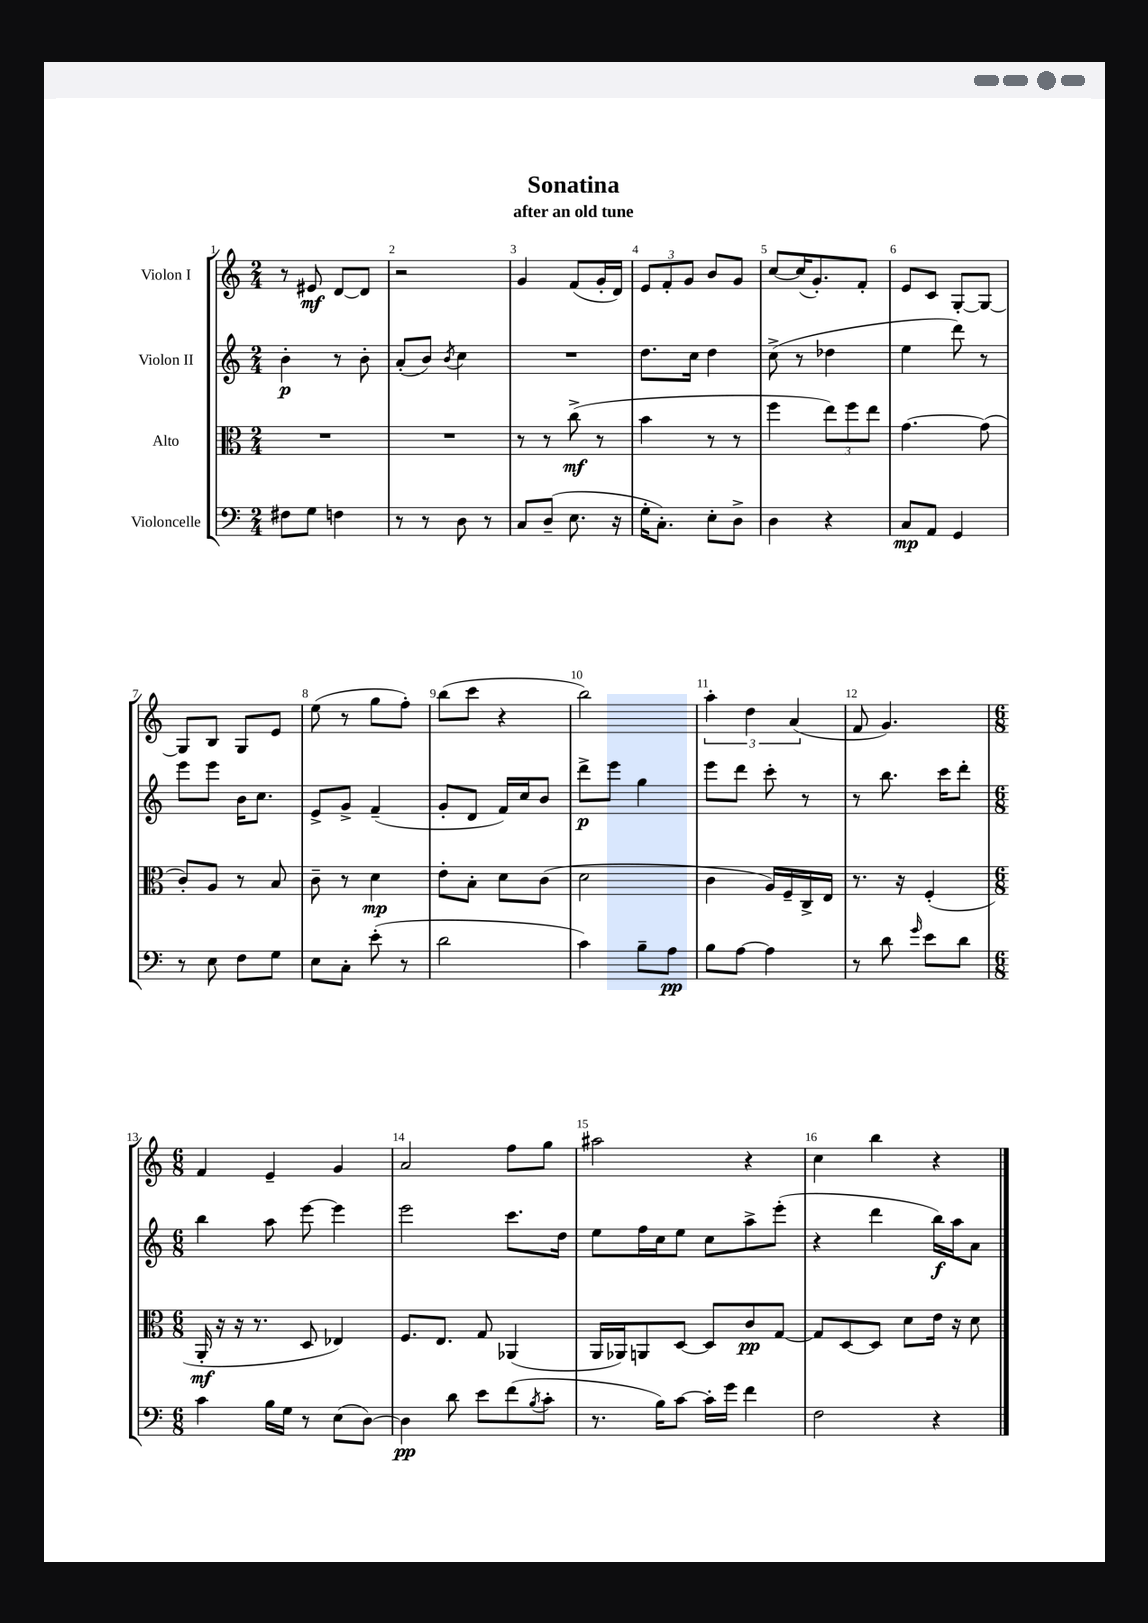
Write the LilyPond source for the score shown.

\header { title = "Sonatina" subtitle = "after an old tune" }
<<
\new StaffGroup <<
\new Staff = "s0" \with { instrumentName = "Violon I" } {
    \clef treble \key c \major \numericTimeSignature \time 2/4
    r8 eis'8\mf d'8~ d'8 |
    r2 |
    g'4 f'8( g'16-. d'16) |
    \tuplet 3/2 { e'8 f'8-. g'8 } b'8 g'8 |
    c''8~ c''16( g'8.-.) f'8-. |
    e'8 c'8 g8~-. g8~ |
    g8 b8 g8 e'8 |
    e''8( r8 g''8 f''8-.) |
    b''8( c'''8 r4 |
    b''2) |
    \tuplet 3/2 { a''4-. d''4 a'4( } |
    f'8 g'4.) |
    \numericTimeSignature \time 6/8 f'4 e'4-- g'4 |
    a'2 f''8 g''8 |
    ais''2 r4 |
    c''4 b''4 r4 \bar "|." |
}
\new Staff = "s1" \with { instrumentName = "Violon II" } {
    \clef treble \key c \major \numericTimeSignature \time 2/4
    b'4-.\p r8 b'8-. |
    a'8-.( b'8) \acciaccatura { b'8 } c''4 |
    R2 |
    d''8. c''16 d''4 |
    c''8->( r8 des''4 |
    e''4 d'''8) r8 |
    e'''8 e'''8 b'16 c''8. |
    e'8-> g'8-> f'4--( |
    g'8-. d'8 f'16) c''16 b'8 |
    d'''8->\p e'''8 g''4 |
    e'''8 d'''8 c'''8-. r8 |
    r8 b''8. c'''16 d'''8-. |
    \numericTimeSignature \time 6/8 b''4 a''8 e'''8~ e'''4 |
    e'''2 c'''8. d''16 |
    e''8 f''16 c''16 e''8 c''8 a''8-> e'''8-.( |
    r4 d'''4 b''16\f) a''16 a'8 \bar "|." |
}
\new Staff = "s2" \with { instrumentName = "Alto" } {
    \clef alto \key c \major \numericTimeSignature \time 2/4
    R2 |
    R2 |
    r8 r8 c''8->\mf( r8 |
    b'4 r8 r8 |
    f''4 \tuplet 3/2 { e''8) f''8 e''8 } |
    g'4.~ g'8( |
    c'8-.) a8 r8 b8 |
    c'8-- r8 d'4\mp |
    e'8-. b8-. d'8 c'8( |
    d'2 |
    c'4 a16) f16-- c16-> e16 |
    r8. r16 f4-.( |
    \numericTimeSignature \time 6/8 a,16-.\mf r16 r16 r8. d8 ees4) |
    f8. e8. g8 aes,4( |
    a,16 aes,16) a,8 d8~ d8 c'8\pp g8~ |
    g8 d8~ d8 d'8 e'16 r16 d'8 \bar "|." |
}
\new Staff = "s3" \with { instrumentName = "Violoncelle" } {
    \clef bass \key c \major \numericTimeSignature \time 2/4
    fis8 g8 f4 |
    r8 r8 d8 r8 |
    c8 d8--( e8. r16 |
    g16-. c8.-.) e8-. d8-> |
    d4 r4 |
    c8\mp a,8 g,4 |
    r8 e8 f8 g8 |
    e8 c8-. e'8-.( r8 |
    d'2 |
    c'4) b8-- a8\pp |
    b8 a8~ a4 |
    r8 d'8 \grace { g'16 } e'8 d'8 |
    \numericTimeSignature \time 6/8 c'4 b16 g16 r8 e8( d8~) |
    d4\pp d'8 e'8 f'8( \acciaccatura { b8 } c'8-. |
    r8. b16) c'8~ c'16-. g'16 f'4 |
    f2 r4 \bar "|." |
}
>>
>>
\layout { \context { \Score \override BarNumber.break-visibility = ##(#f #t #t) barNumberVisibility = #all-bar-numbers-visible } }
